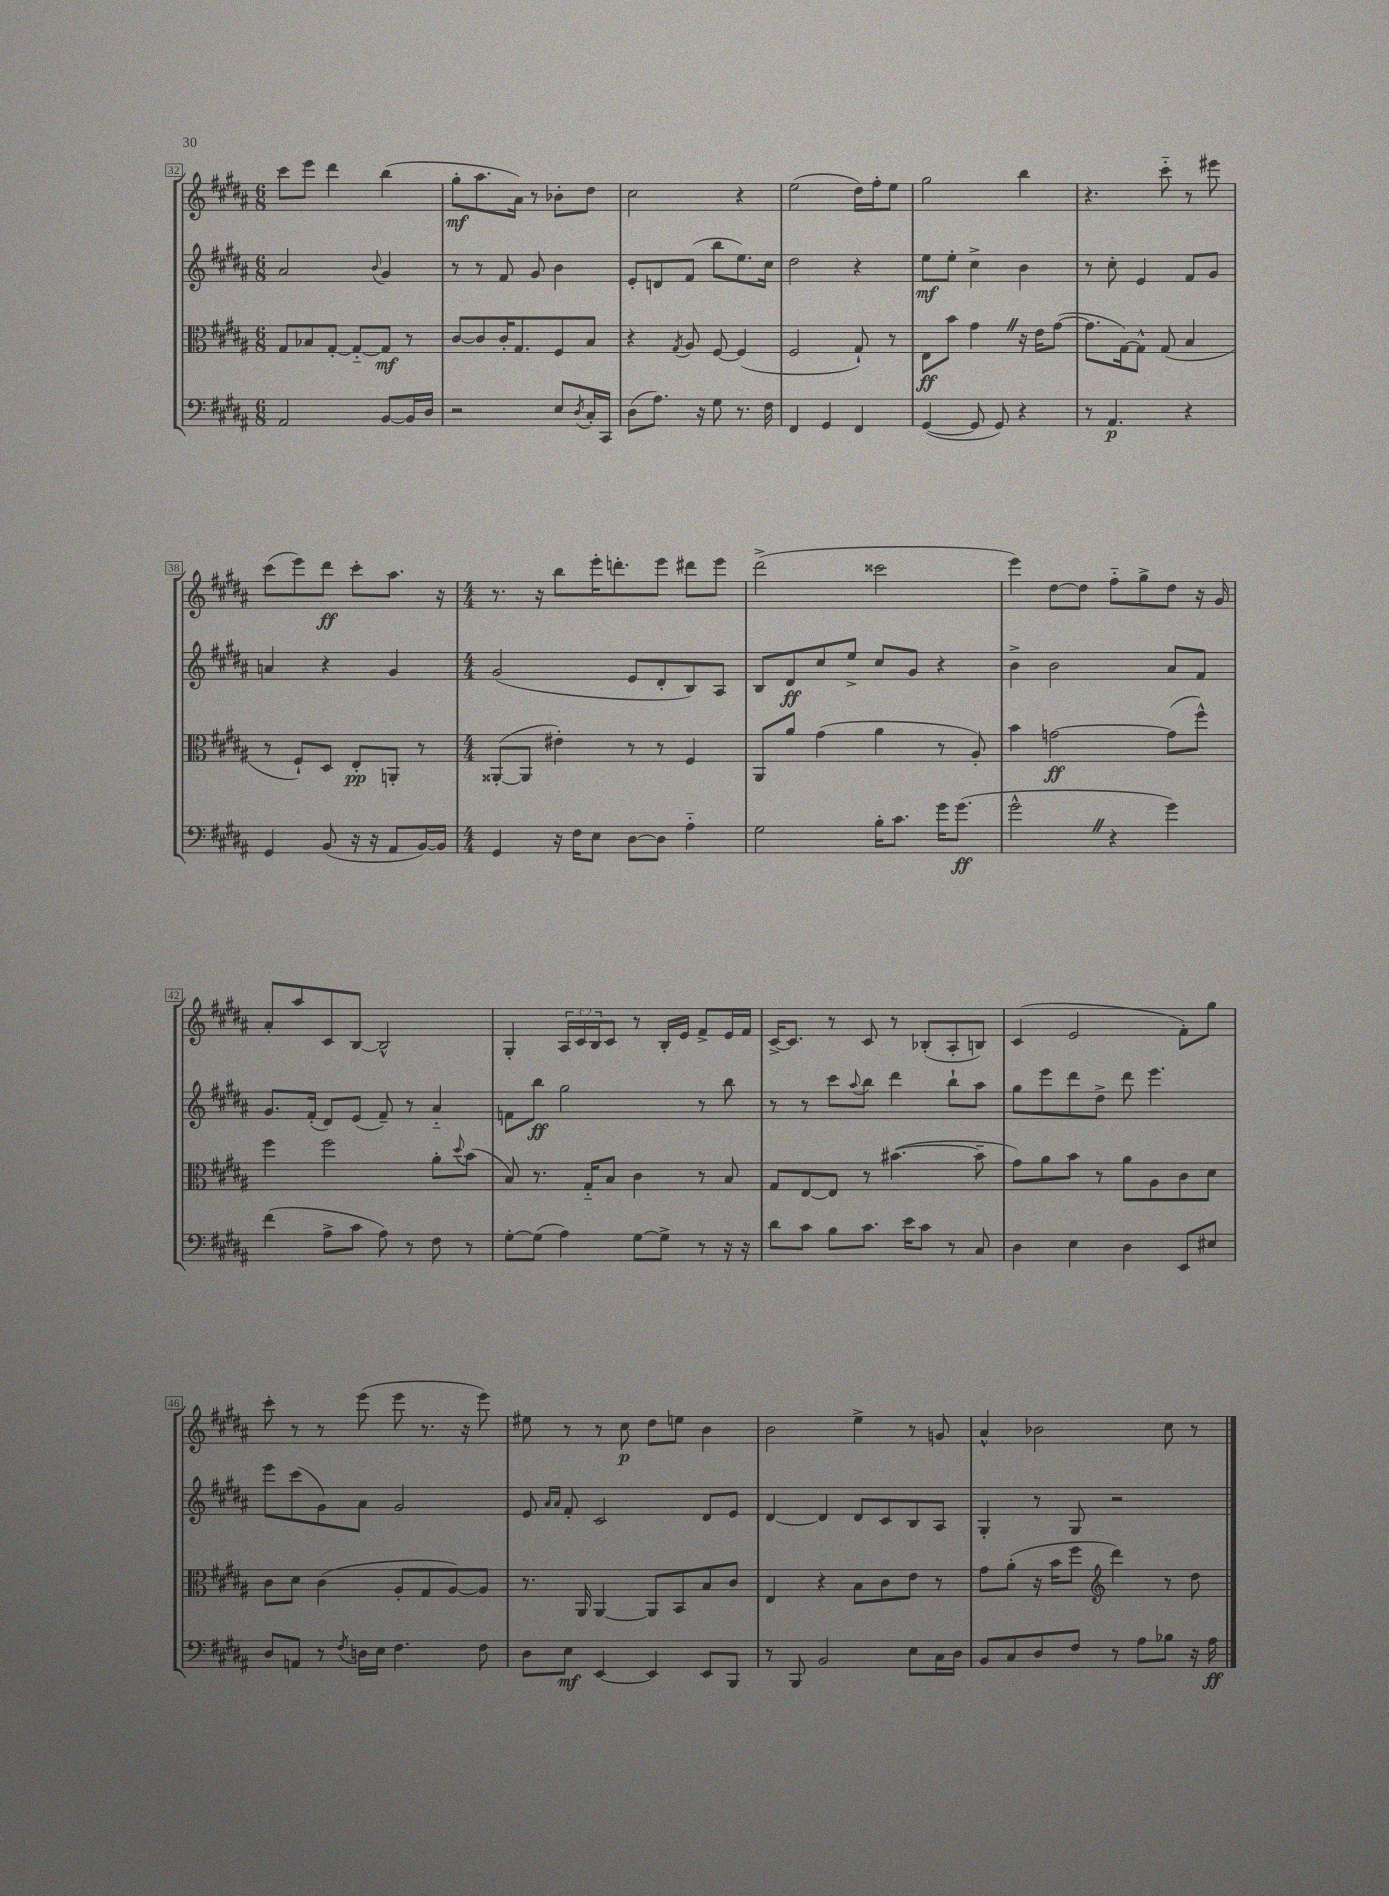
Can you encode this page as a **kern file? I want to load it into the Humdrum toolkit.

**kern	**kern	**kern	**kern
*staff4	*staff3	*staff2	*staff1
*clefF4	*clefC3	*clefG2	*clefG2
*k[f#c#g#d#a#]	*k[f#c#g#d#a#]	*k[f#c#g#d#a#]	*k[f#c#g#d#a#]
*M6/8	*M6/8	*M6/8	*M6/8
2AA#	8G#	2a#	8ccc#
.	8B-	.	8eee
.	[8G#'	.	4ddd#
.	8G#'~_	.	.
.	.	8qqb	.
[8BB	8G#]	4g#	(4bb
16BB]	8r	.	.
16D#	.	.	.
=	=	=	=
2r	[8c#	8r	8gg#'
.	8c#]	8r	8.aa#
.	16c#'	8f#	.
.	8.G#	.	16a#)
.	.	8g#	8r
8E	8F#	4b	8b-'
8qD#	.	.	.
16C#'	8B	.	8dd#
16CC#	.	.	.
=	=	=	=
(8D#	4r	8e'	2cc#
8.A#)	.	8d	.
.	8qG#	.	.
.	8A#	(8f#	.
16r	.	.	.
8G#	[8F#	8bb	.
8.r	(4F#]	8.ee)	4r
16F#	.	16cc#	.
=	=	=	=
4FF#	2F#	2dd#	(2ee
4GG#	.	.	.
4FF#	8G#`)	4r	16dd#)
.	.	.	16ff#'
.	8r	.	8ee
=	=	=	=
([4GG#	8E	8ee	2gg#
.	8b	8ee'	.
8GG#]	4g#	4cc#^	.
8GG#)	.	.	.
4r	16r	4b	4bb
.	16e	.	.
.	([8g#	.	.
=	=	=	=
8r	8.g#]	8r	4.r
4.AA#	.	8cc#'	.
.	[16G#)	.	.
.	8G#^^]	4e	.
.	(8G#	.	8ccc#'~
4r	4B	8f#	8r
.	.	8g#	8eee#
=	=	=	=
4GG#	8r	4a	(8ccc#
.	8F#`)	.	8eee)
(8BB	8D#	4r	8ddd#
16r	8E'	.	8ccc#'
16r	.	.	.
8AA#	8AA'	4g#	8.aa#
[16BB)	8r	.	.
16BB]	.	.	16r
=	=	=	=
*M4/4	*M4/4	*M4/4	*M4/4
4GG#	([8AA##'	(2g#	8.r
.	8AA##]	.	.
.	.	.	16r
16r	4e#')	.	8bb
16F#	.	.	.
8E	.	.	16eee'
.	.	.	8.ddd'
[8D#	8r	8e	.
8D#]	8r	8d#'	8eee
4A#'~	4F#	8B)	8ddd#
.	.	8A#	8eee
=	=	=	=
2G#	8AA#	8B	(2ddd#^
.	8a#	8d#	.
.	(4g#	8cc#	.
.	.	8ee^	.
16B'	4a#	8cc#	2ccc##
8.c#	.	.	.
.	.	8g#	.
16g#	8r	4r	.
(8.g#	.	.	.
.	8A#')	.	.
=	=	=	=
2g#^^	4b	4b^	4eee)
.	[2g	2b	[8dd#
.	.	.	8dd#]
4r	.	.	8ff#'~
.	.	.	8gg#^
4g#)	(8g]	8a#	8dd#
.	8ff#^^)	8f#	16r
.	.	.	16g#
=	=	=	=
(4f#	4ff#	8.g#	8a#'
.	.	.	8aa#
.	.	(16f#'	.
8A#^	2ff#	8d#)	8c#
8c#	.	(8e	[8B
8A#)	.	8f#~)	2B^^]
8r	.	8r	.
8F#	8a#'	4a#'~	.
.	8qqdd#	.	.
8r	(8b	.	.
=	=	=	=
[8G#'	8B)	8f	4G#'
(8G#]	8.r	8bb	.
4A#)	.	2gg#	24A#
.	.	.	24c#
.	16G#'~	.	.
.	.	.	24B
.	8B	.	8c#
[8G#	4c#	.	8r
8G#^]	.	.	16B'
.	.	.	16e
8r	8r	8r	8f#^
16r	8B	8bb	16e
16r	.	.	16f#
=	=	=	=
8d#	8G#	8r	[16c#^
.	.	.	8.c#]
8c#	[8E	8r	.
8B	8E]	8ccc#	8r
.	.	8qqaa#	.
8.c#	8r	8bb	8c#
.	([4.b#	4ddd#	8r
16e	.	.	.
8c#	.	.	(8B-'
8r	.	8bb`	8A#'
8C#	8b#~]	8aa#	8B)
=	=	=	=
4D#	8g#)	8gg#	(4c#
.	8a#	8eee	.
4E	8b	8ddd#	2e
.	8r	8dd#^	.
4D#	8a#	8ddd#	.
.	8A#	4.eee	.
8EE	8c#	.	8f#')
8E#	8d#	.	8gg#
=	=	=	=
8D#	8c#	8eee	8ccc#'
8AA	8d#	(8ccc#	8r
8r	(4c#	8g#)	8r
8qF#	.	.	.
16D	.	8a#	(8eee
16E	.	.	.
4.F#	8A#'	2g#	8eee
.	8G#	.	8.r
.	[8A#)	.	.
.	.	.	16r
8F#	8A#]	.	8eee)
=	=	=	=
8D#	8.r	8e	8ee#
.	.	16qqa#	.
.	.	16qqa#	.
8E	.	8f#'	8r
.	16AA#	.	.
[4EE	[4AA#	2c#	8r
.	.	.	8cc#
4EE]	8AA#]	.	8dd#
.	8BB	.	8ee
8EE	8B	8d#	4b
8BBB	8c#	8e	.
=	=	=	=
8r	4E	[4d#	2b
8BBB	.	.	.
2BB	4r	4d#]	.
.	8B	8d#	4ee^
.	8c#	8c#	.
8E	8e	8B	8r
16C#	8r	8A#	8g
16D#	.	.	.
=	=	=	=
8BB	8g#	4G#'	4a#^^
8C#	(8a#'	.	.
8D#	16r	8r	2b-
.	16b	.	.
8F#	8ff#	8G#	.
*	*clefG2	*	*
8r	4ddd#)	2r	.
8A#	.	.	.
8B-	8r	.	8cc#
16r	8dd#	.	8r
16A#	.	.	.
==	==	==	==
*-	*-	*-	*-
